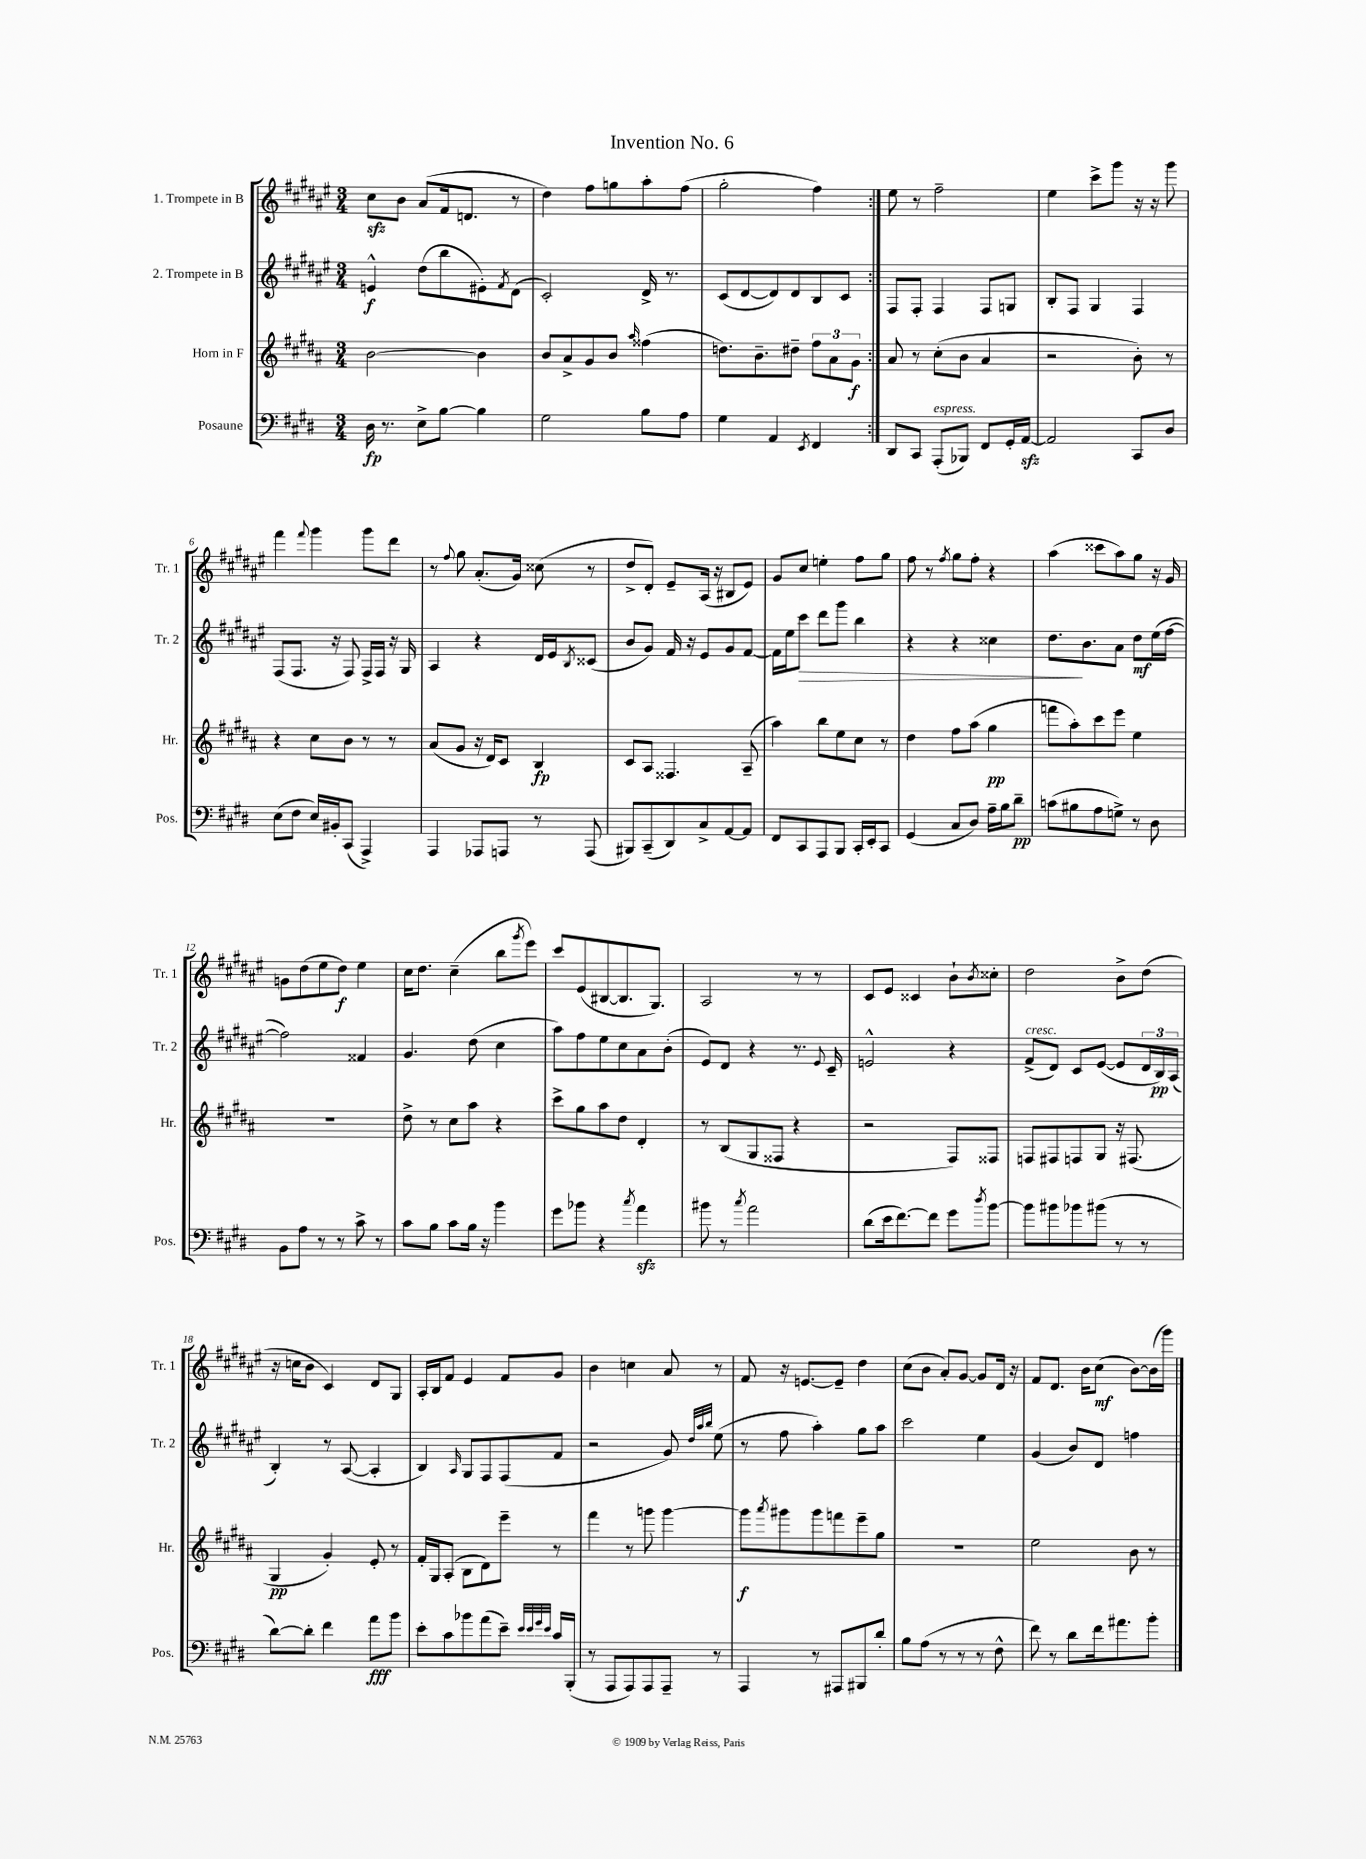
\header { title = "Invention No. 6" }
<<
\new StaffGroup <<
\new Staff = "s0" \with { instrumentName = "1. Trompete in B" shortInstrumentName = "Tr. 1" } {
    \clef treble \key fis \major \numericTimeSignature \time 3/4
    \repeat volta 2 { cis''8\sfz b'8 ais'8( fis'16 d'8. r8 |
    dis''4) fis''8 g''8 ais''8-. fis''8( |
    gis''2-. fis''4) | }
    eis''8 r8 fis''2-- |
    eis''4 cis'''8-> gis'''8 r16 r16 gis'''8 |
    fis'''4 \appoggiatura { fis'''8 } gis'''4 gis'''8 dis'''8 |
    r8 \appoggiatura { fis''8 } gis''8 ais'8.-.( gis'16) cisis''8( r8 |
    dis''8-> dis'8-.) eis'8-- ais16( r16 bis8 eis'8) |
    gis'8 cis''8 e''4-. fis''8 gis''8 |
    fis''8 r8 \acciaccatura { fis''8 } gis''8 fis''8-. r4 |
    ais''4( cisis'''8 ais''8) gis''8 r16 gis'16 |
    g'8 dis''8( eis''8 dis''8\f) eis''4 |
    cis''16 dis''8. cis''4--( b''8 \acciaccatura { gis'''8 } eis'''8) |
    cis'''8 eis'8( bis8~ bis8. gis8.) |
    ais2 r8 r8 |
    cis'8 eis'8 cisis'4 b'8-! \acciaccatura { b'8 } cisis''8-. |
    dis''2 b'8-> dis''8( |
    r16 c''16 b'8 cis'4) dis'8 gis8 |
    ais16-. b16 fis'8 eis'4 fis'8 gis'8 |
    b'4 c''4 ais'8 r8 |
    fis'8 r16 e'8.~ e'8-- dis''4 |
    cis''8( b'8 ais'8-.) gis'8~ gis'8 dis'16 r16 |
    fis'8 dis'8. b'16 cis''8\mf( b'8~) b'16( gis'''16) \bar "|." |
}
\new Staff = "s1" \with { instrumentName = "2. Trompete in B" shortInstrumentName = "Tr. 2" } {
    \clef treble \key fis \major \numericTimeSignature \time 3/4
    \repeat volta 2 { e'4-^\f dis''8( b''8 eis'8-.) \acciaccatura { fis'8 } dis'8( |
    cis'2-.) dis'16-> r8. |
    cis'8( dis'8~ dis'8) dis'8 b8 cis'8 | }
    fis8 fis8-. fis4 fis8 g8 |
    b8-. fis8 gis4 fis4 |
    fis8( fis8. r16 fis8) fis16-> fis16 r16 gis16 |
    ais4 r4 dis'16 eis'16 \acciaccatura { b8 } cisis'8( |
    b'8 gis'8) fis'16 r16 eis'8 gis'8 fis'8~ |
    fis'16 eis''16 cis'''8\> dis'''8 gis'''8 b''4 |
    r4 r4 cisis''4 |
    dis''8.\! b'8. ais'8 dis''8\mf eis''16( fis''16~ |
    fis''2) fisis'4 |
    gis'4. dis''8( cis''4 |
    ais''8) fis''8 eis''8 cis''8 ais'8 b'8-.( |
    eis'8) dis'8 r4 r8. \appoggiatura { eis'8 } cis'16-- |
    e'2-^ r4 |
    fis'8->^\markup { \italic "cresc." }( dis'8) cis'8 eis'8~( eis'8 \tuplet 3/2 { dis'16 b16\pp) ais16( } |
    b4-.) r8 ais8~( ais4-. |
    b4) \grace { ais16 } gis8 fis8 fis8( fis'8 |
    r2 gis'8) \grace { dis''32 ais''32 b''32 } eis''8( |
    r8 fis''8 ais''4-.) gis''8 ais''8 |
    cis'''2 eis''4 |
    gis'4( b'8) dis'8 f''4 \bar "|." |
}
\new Staff = "s2" \with { instrumentName = "Horn in F" shortInstrumentName = "Hr." } {
    \clef treble \key b \major \numericTimeSignature \time 3/4
    \repeat volta 2 { b'2~ b'4 |
    b'8 ais'8-> gis'8 b'8 \grace { ais''16 } fisis''4( |
    d''8.) b'8.-- dis''8-- \tuplet 3/2 { fis''8 ais'8 gis'8\f } | }
    ais'8 r8 cis''8-.( b'8 ais'4 |
    r2 b'8-.) r8 |
    r4 cis''8 b'8 r8 r8 |
    ais'8( gis'8 r16 dis'16) cis'8 b4\fp |
    cis'8 ais8 fisis4. ais8--( |
    ais''4) b''8 e''8 cis''8 r8 |
    dis''4 fis''8 ais''8( gis''4\pp |
    f'''8 ais''8-.) cis'''8 e'''8 e''4 |
    R2. |
    dis''8-> r8 cis''8 ais''8 r4 |
    cis'''8-> gis''8 ais''8 dis''8 dis'4-. |
    r8 b8( gis8 fisis8 r4 |
    r2 fis8) fisis8 |
    f8 fis8 f8 gis8 r16 fis8.( |
    gis4\pp gis'4-.) e'8-. r8 |
    fis'16-. gis16 ais8-.( b8 dis'8) e'''8-- r8 |
    fis'''4 r8 g'''8 g'''4~ |
    g'''8\f \acciaccatura { ais'''8 } gis'''8 gis'''8 f'''8 e'''8-- gis''8 |
    R2. |
    e''2 b'8 r8 \bar "|." |
}
\new Staff = "s3" \with { instrumentName = "Posaune" shortInstrumentName = "Pos." } {
    \clef bass \key e \major \numericTimeSignature \time 3/4
    \repeat volta 2 { dis16\fp r8. e8-> b8~ b4 |
    gis2 b8 a8 |
    gis4 a,4 \acciaccatura { e,8 } fis,4 | }
    dis,8 cis,8 a,,8-.^\markup { \italic "espress." }( bes,,8) fis,8 gis,16-. a,16~\sfz |
    a,2 cis,8 dis8 |
    e8( fis8 e16) bis,16-. cis,8( a,,4->) |
    a,,4 aes,,8 a,,8 r8 a,,8( |
    bis,,8) cis,8--( dis,8) cis8-> a,8~ a,8 |
    fis,8 cis,8 a,,8 b,,8 cis,16-. e,16-. cis,8 |
    gis,4( cis8 dis8) a16-- b16 dis'8--\pp |
    c'8( bis8 a8 g8->) r8 dis8 |
    b,8 a8 r8 r8 cis'8-> r8 |
    cis'8 b8 cis'8 b16 r16 b'4 |
    gis'8 bes'8 r4 \acciaccatura { cis''8 } a'4\sfz |
    bis'8 r8 \acciaccatura { cis''8 } a'2 |
    dis'8( e'16 fis'8.~) fis'8 gis'8 \acciaccatura { dis''8 } b'8~ |
    b'8 bis'8 bes'8 bis'8( r8 r8 |
    dis'8~) dis'8-. fis'4 a'8\fff b'8 |
    e'8-. cis'8 bes'8 a'8( e'8--) \grace { e'32 e'32 gis'32 e'32 } cis'16 b,,16-.( |
    r8 a,,8 a,,8) a,,8 a,,8-- r8 |
    a,,4 r8 ais,,8 bis,,8 dis'8-. |
    b8 a8( r8 r8 r8 fis8-^ |
    fis'8) r8 dis'8 fis'16 ais'8. b'8-. \bar "|." |
}
>>
>>
